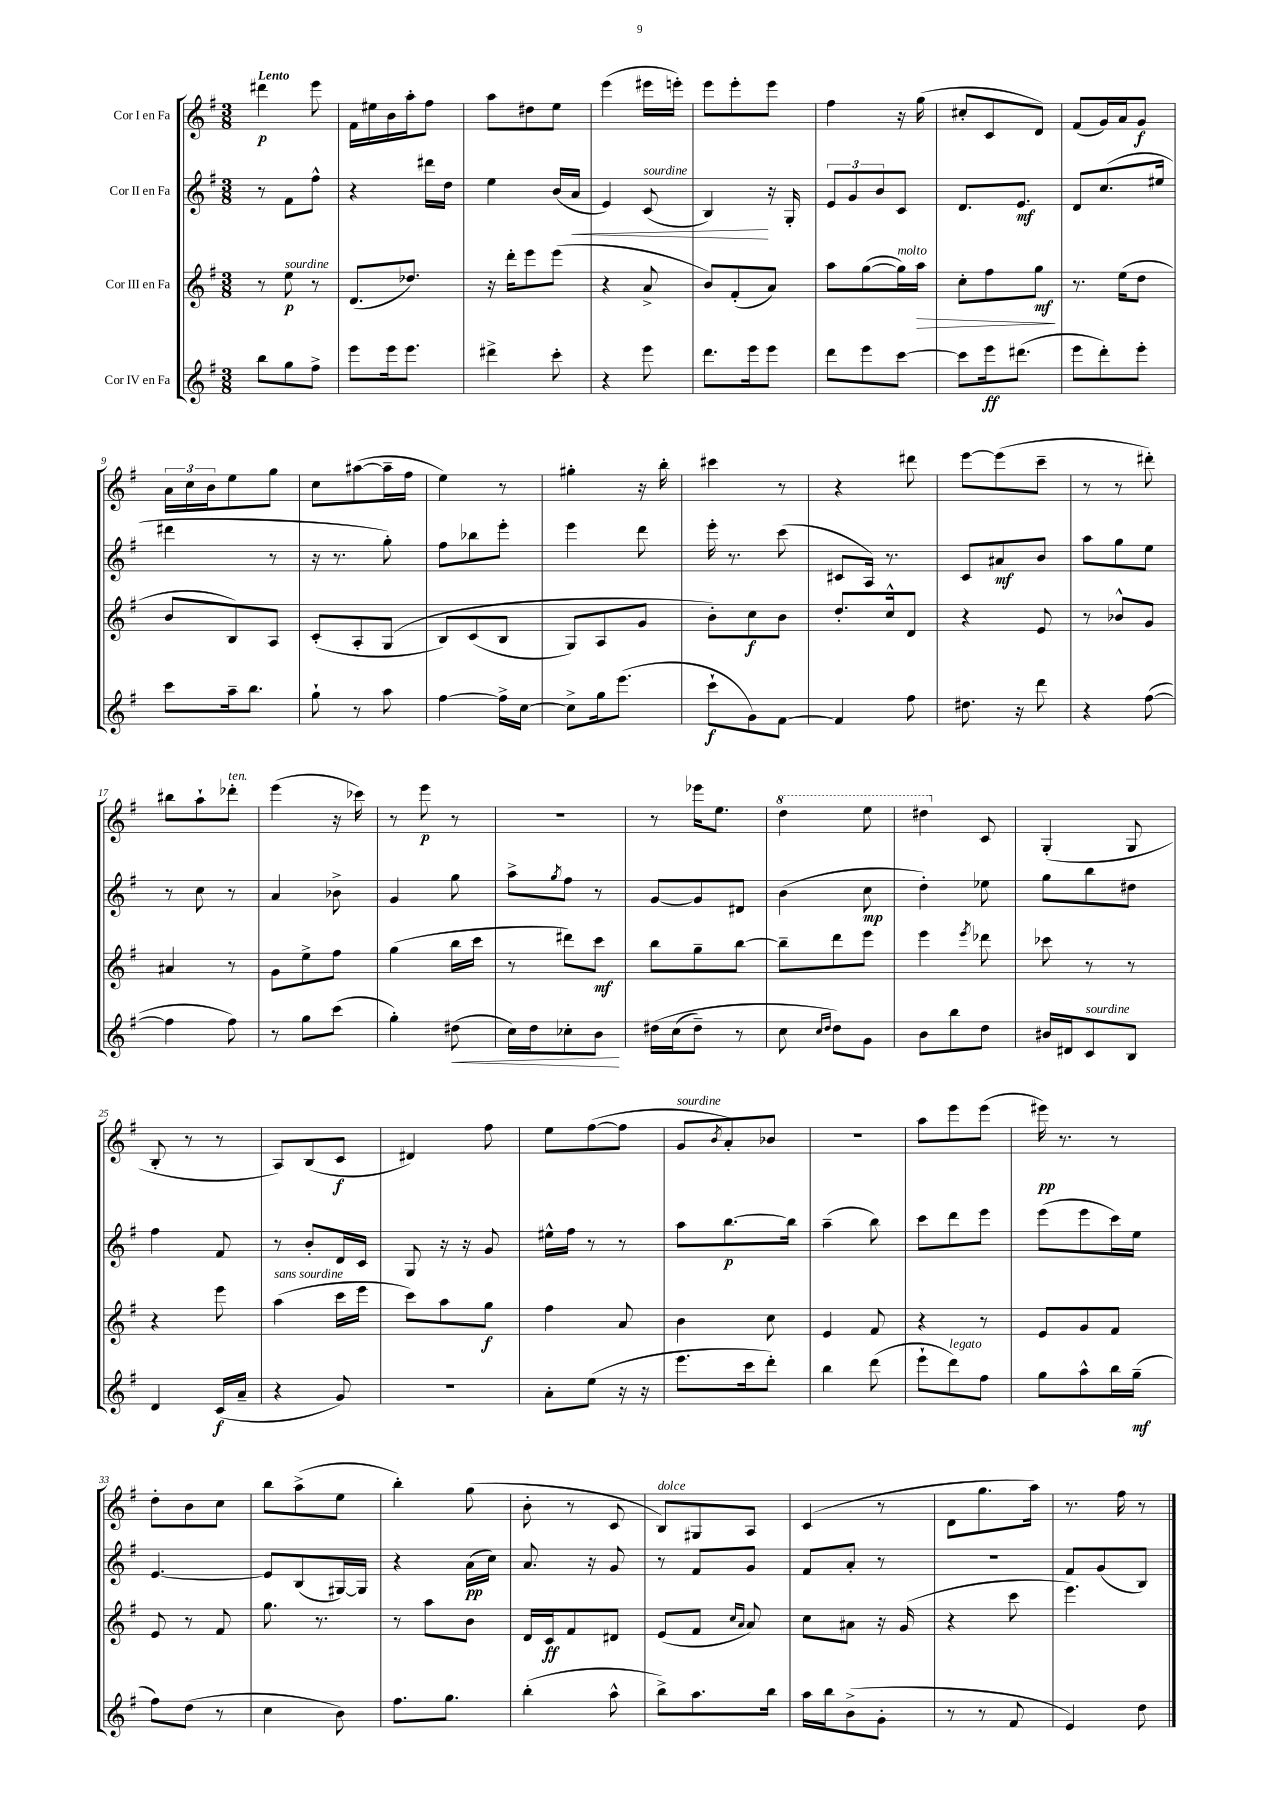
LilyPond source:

<<
\new StaffGroup <<
\new Staff = "s0" \with { instrumentName = "Cor I en Fa" } {
    \clef treble \key g \major \numericTimeSignature \time 3/8 \tempo "Lento"
    dis'''4\p e'''8 |
    fis'16 eis''16 b'16 a''16-. fis''8 |
    a''8 dis''8 e''8 |
    e'''4( eis'''16 e'''16-.) |
    e'''8 e'''8-. e'''8 |
    fis''4 r16 g''16( |
    cis''8-. c'8 d'8) |
    fis'8( g'16) a'16 g'8\f |
    \tuplet 3/2 { a'16 c''16 b'16 } e''8 g''8 |
    c''8 ais''8~( ais''16-- fis''16 |
    e''4) r8 |
    gis''4-. r16 b''16-. |
    cis'''4 r8 |
    r4 dis'''8 |
    e'''8~ e'''8( c'''8-- |
    r8 r8 dis'''8-.) |
    bis''8 a''8-! des'''8-.^\markup { \italic "ten." } |
    e'''4( r16 ces'''16) |
    r8 e'''8\p r8 |
    R4. |
    r8 ees'''16 e''8. |
    \ottava #1 d'''4 e'''8 |
    dis'''4 \ottava #0 c'8 |
    g4-.( g8 |
    b8-. r8 r8 |
    a8) b8( c'8\f |
    dis'4) fis''8 |
    e''8 fis''8~( fis''8 |
    g'8^\markup { \italic "sourdine" } \acciaccatura { b'8 } a'8-.) bes'8 |
    R4. |
    a''8 e'''8 e'''8( |
    eis'''16\pp) r8. r8 |
    d''8-. b'8 c''8 |
    b''8 a''8->( e''8 |
    b''4-.) g''8( |
    b'8-. r8 c'8 |
    b8^\markup { \italic "dolce" }) gis8 a8 |
    c'4( r8 |
    d'8 g''8. a''16) |
    r8. fis''16 r8 \bar "|." |
}
\new Staff = "s1" \with { instrumentName = "Cor II en Fa" } {
    \clef treble \key g \major \numericTimeSignature \time 3/8
    r8 fis'8 fis''8-^ |
    r4 dis'''16 d''16 |
    e''4 b'16( a'16\< |
    e'4) c'8^\markup { \italic "sourdine" }( |
    b4\!) r16 g16-. |
    \tuplet 3/2 { e'8 g'8 b'8 } c'8 |
    d'8. e'8.\mf |
    d'8 c''8.( eis''16 |
    dis'''4 r8 |
    r16 r8. g''8-.) |
    fis''8 bes''8 e'''8-. |
    e'''4 d'''8 |
    e'''16-. r8. c'''8( |
    cis'8 a16) r8. |
    c'8 ais'8\mf b'8 |
    a''8 g''8 e''8 |
    r8 c''8 r8 |
    a'4 bes'8-> |
    g'4 g''8 |
    a''8-> \acciaccatura { g''8 } fis''8 r8 |
    g'8~ g'8 dis'8 |
    b'4( c''8\mp |
    d''4-.) ees''8 |
    g''8 b''8 dis''8 |
    fis''4 fis'8 |
    r8 b'8-. d'16 c'16 |
    g8 r16 r16 g'8 |
    eis''16-^ fis''16 r8 r8 |
    a''8 b''8.~\p b''16 |
    a''4--( b''8) |
    c'''8 d'''8 e'''8 |
    e'''8( e'''8 c'''16) e''16 |
    e'4.~ |
    e'8 b8( gis16~) gis16 |
    r4 a'16\pp( c''16) |
    a'8. r16 g'8 |
    r8 fis'8 g'8 |
    fis'8 a'8-. r8 |
    R4. |
    fis'8 g'8( b8) \bar "|." |
}
\new Staff = "s2" \with { instrumentName = "Cor III en Fa" } {
    \clef treble \key g \major \numericTimeSignature \time 3/8
    r8 e''8\p^\markup { \italic "sourdine" } r8 |
    d'8.( des''8.) |
    r16 d'''16-. e'''8 e'''8( |
    r4 a'8-> |
    b'8) fis'8-.( a'8) |
    a''8 g''8~( g''16^\markup { \italic "molto" }) a''16\> |
    c''8-. fis''8 g''8\mf\! |
    r8. e''16( d''8 |
    b'8 b8) a8 |
    c'8-.( a8-. g8\( |
    b8) c'8( b8 |
    g8) a8 g'8 |
    b'8-.\) c''8\f b'8 |
    d''8.-. c''16-^ d'8 |
    r4 e'8 |
    r8 bes'8-^ g'8 |
    ais'4 r8 |
    g'8 e''8-> fis''8 |
    g''4( b''16 c'''16 |
    r8 dis'''8) c'''8\mf |
    b''8 g''8-- b''8~ |
    b''8-- d'''8 e'''8 |
    e'''4 \acciaccatura { e'''8 } des'''8 |
    ces'''8 r8 r8 |
    r4 e'''8 |
    a''4^\markup { \italic "sans sourdine" }( c'''16 e'''16 |
    c'''8) a''8 g''8\f |
    fis''4 a'8 |
    b'4 c''8 |
    e'4 fis'8 |
    r4 r8 |
    e'8 g'8 fis'8 |
    e'8 r8 fis'8 |
    g''8. r8. |
    r8 a''8 b'8 |
    d'16 c'16\ff fis'8 dis'8 |
    e'8( fis'8 \grace { c''16 a'16 } a'8) |
    c''8 ais'8 r16 g'16( |
    r4 c'''8 |
    e'''4.) \bar "|." |
}
\new Staff = "s3" \with { instrumentName = "Cor IV en Fa" } {
    \clef treble \key g \major \numericTimeSignature \time 3/8
    b''8 g''8 fis''8-> |
    e'''8 e'''16 e'''8. |
    dis'''4-> c'''8-. |
    r4 e'''8 |
    d'''8. e'''16 e'''8 |
    d'''8 e'''8 c'''8~ |
    c'''8 e'''16\ff dis'''8.( |
    e'''8 d'''8-.) e'''8-. |
    c'''8 a''16-- b''8. |
    g''8-! r8 a''8 |
    fis''4~ fis''16-> c''16~ |
    c''8-> g''16 e'''8.( |
    c'''8-!\f g'8) fis'8~ |
    fis'4 fis''8 |
    dis''8. r16 d'''8 |
    r4 fis''8~( |
    fis''4 fis''8) |
    r8 g''8 c'''8( |
    g''4-.) dis''8\<( |
    c''16) d''16 ces''8-. b'8\! |
    dis''16\( c''16( dis''8--) r8 |
    c''8 \grace { c''16 d''16 } d''8\) g'8 |
    b'8 b''8 d''8 |
    bis'16 dis'16 c'8^\markup { \italic "sourdine" } b8 |
    d'4 c'16\f( a'16-- |
    r4 g'8) |
    R4. |
    a'8-. e''8( r16 r16 |
    e'''8. c'''16 d'''8-.) |
    b''4 d'''8( |
    e'''8-! d'''8^\markup { \italic "legato" }) fis''8 |
    g''8 a''8-^ b''16 g''16--\mf( |
    fis''8) d''8( r8 |
    c''4 b'8) |
    fis''8. g''8. |
    b''4-.( a''8-^ |
    b''8->) a''8. b''16 |
    a''16 b''16 b'8->( g'8-. |
    r8 r8 fis'8 |
    e'4) d''8 \bar "|." |
}
>>
>>
